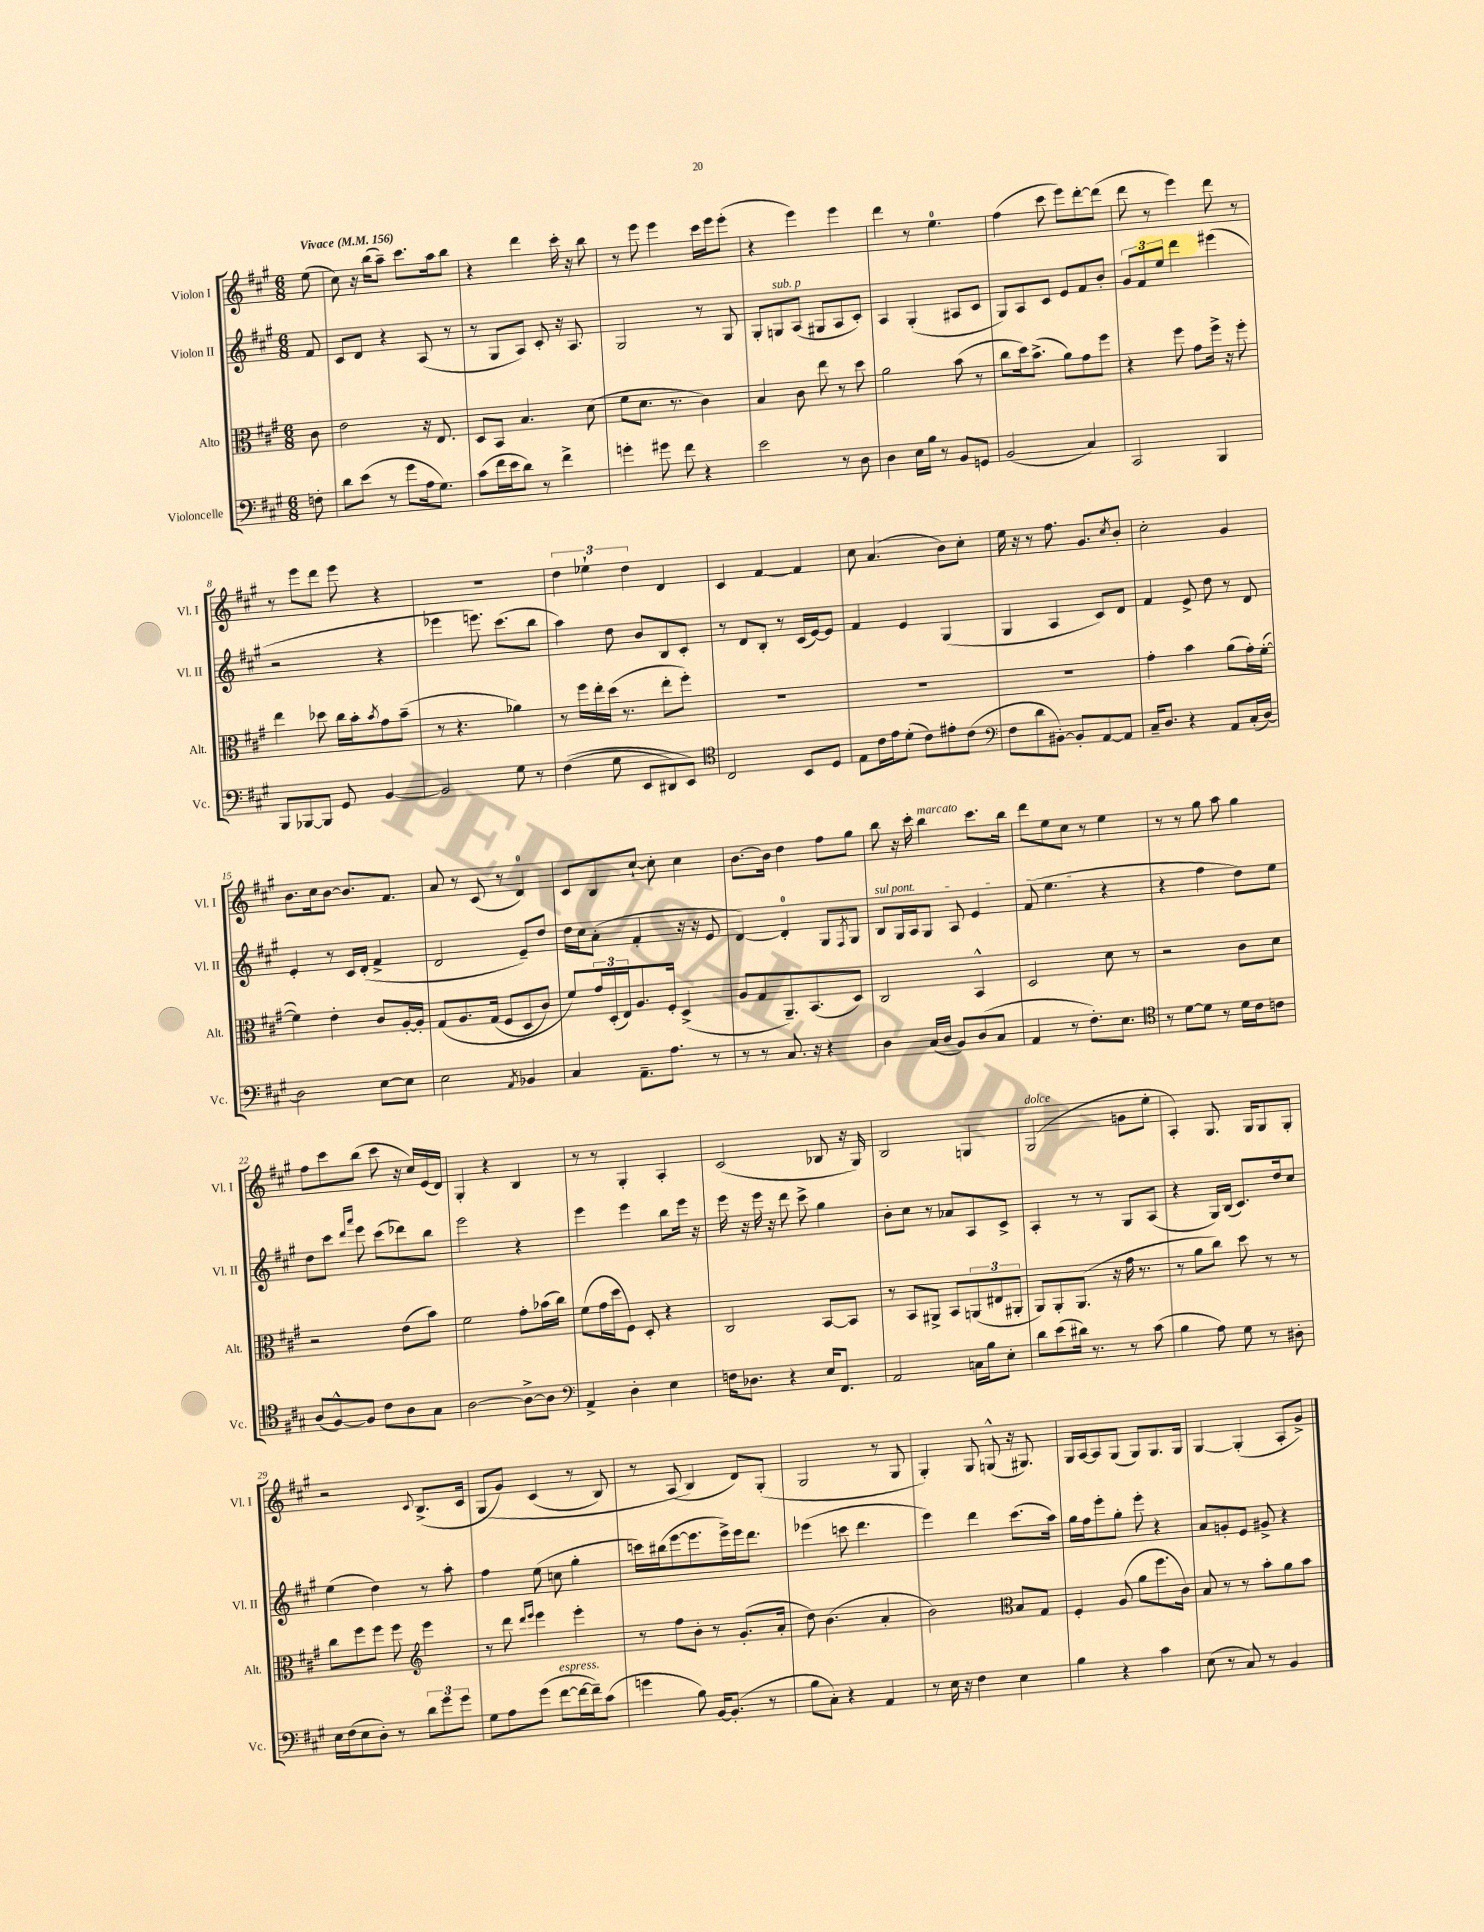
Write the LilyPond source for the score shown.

<<
\new StaffGroup <<
\new Staff = "s0" \with { instrumentName = "Violon I" shortInstrumentName = "Vl. I" } {
    \clef treble \key a \major \numericTimeSignature \time 6/8 \partial 8 \tempo "Vivace" 4 = 156
    e''8( |
    cis''8) r16 b''16( a''8--) cis'''8. a''16 b''8 |
    r4 d'''4 cis'''16-. r16 b''8 |
    r8 e'''8 e'''4 cis'''16 e'''16 e'''8-.( |
    r4 e'''4) e'''4 |
    d'''4 r8 e''4.-0 |
    fis''4( cis'''8 e'''8) d'''8~-. d'''8( |
    d'''8 r8 e'''4) d'''8 r8 |
    r8 e'''8 d'''8 e'''8 r4 |
    R2. |
    \tuplet 3/2 { d''4 ees''4-! d''4 } d'4 |
    cis'4 fis'4~ fis'4 |
    cis''8 a'4.( b'8) cis''8-. |
    e''16 r16 r8 fis''8. gis'8. \acciaccatura { cis''8 } b'8-. |
    cis''2-. gis'4 |
    b'8. cis''16 b'8~ b'8. fis'8. |
    a'8 r8 cis'8( r8 d'4-0) |
    cis'8 b8 cis''8~-! cis''8-. cis''4 |
    b'8.~ b'16 d''4 fis''8 gis''8 |
    b''8 r16 cis'''16-. b''4^\markup { \italic "marcato" } cis'''8. b''16 |
    d'''8 e''8 cis''8 r8 e''4 |
    r8 r8 gis''8 a''8 gis''4 |
    fis''8 cis'''8 b''8( cis'''8 r16 cis''16) e'16( d'16) |
    gis4-. r4 b4 |
    r8 r8 gis4-. a4-. |
    cis'2( bes8 r16 gis16) |
    b2 g4 |
    gis2^\markup { \italic "dolce" }( g'8 e''8-. |
    a4-.) gis8. gis16 gis8 gis8-. |
    r2 \appoggiatura { cis'8 } b8.->( cis'16 |
    gis8\( gis'8) cis'4( r8 b8) |
    r8 a8( b4\) d'8) gis8-.( |
    gis2 r8 gis8 |
    gis4-.) gis8 g8-^( r16 gis8.) |
    gis16 a16~ a8 gis8( gis8) gis8. gis16 |
    gis4~ gis4-.( a8-. gis'8->) \bar "|." |
}
\new Staff = "s1" \with { instrumentName = "Violon II" shortInstrumentName = "Vl. II" } {
    \clef treble \key a \major \numericTimeSignature \time 6/8 \partial 8
    fis'8 |
    cis'8 d'8 r4 a8( r8 |
    r8 gis8 a8) cis'8-. r16 a8. |
    gis2 r8 gis8 |
    gis8-. g8^\markup { \italic "sub. p" } a8( gis8 a8 cis'8-.) |
    a4 gis4-.( ais8 cis'8 |
    gis8) a8 cis'8 e'8 fis'8 b'8-. |
    \tuplet 3/2 { gis'8 fis'8 e''8 } d'''4 eis'''4( |
    r2 r4 |
    ees'''4 e'''8.) cis'''8.( b''8 |
    a''4) d''8 b'8 b8 cis'8-. |
    r8 d'8 b8-. r8 cis'16( e'16~) e'8 |
    fis'4 e'4 gis4( |
    gis4 a4 cis'8) d'8 |
    fis'4 e'8-> d''8 r8 d'8 |
    e'4-. r8 cis'16 d'16-.( fis'4-> |
    d'2 e'8--) d''8 |
    d''16 cis''16 a'8-.( fis'4-. r16 r16 e'8 |
    d'4~) d'4-0-. gis8 \acciaccatura { fis8 } gis8 |
    \once \override TextSpanner.bound-details.left.text = \markup { \italic "sul pont." } b8\startTextSpan gis16 a16 gis8 a8 e'4 |
    fis'8( e''4.\stopTextSpan r4 |
    r4 fis''4 d''8) e''8 |
    d''8 cis'''8 \grace { d'''16 a'''16 } e'''8 cis'''8( des'''8) b''8 |
    e'''2 r4 |
    e'''4 e'''4 b''8 e'''16 r16 |
    e'''16 r16 e'''16 r16 d'''8 cis'''8-> gis''4 |
    b'8-. cis''8 r8 aes'8 a8 cis'8-> |
    a4-. r8 r8 gis8 a8( |
    r4 gis16) b16( cis'8.) d''16 cis''8 |
    e''4( d''4) r8 a''8-. |
    fis''4 e''8( c''8 gis''4-. |
    c'''16) bis''16( e'''8~ e'''8. e'''16->) e'''16 d'''8. |
    ees'''4( c'''8 d'''4. |
    e'''4) d'''4 cis'''8.( a''16) |
    gis''16 fis''16 e'''8-. gis''8-. e'''8-. r4 |
    a'8 g'8-. e'8 gis'8-> r4 \bar "|." |
}
\new Staff = "s2" \with { instrumentName = "Alto" shortInstrumentName = "Alt." } {
    \clef alto \key a \major \numericTimeSignature \time 6/8 \partial 8
    cis'8 |
    e'2 r16 e8. |
    d8 b,8 b4. d'8( |
    fis'8 d'8. r8. cis'4) |
    b4 cis'8 e''8 r8 d''8 |
    a'2 b'8( r8 |
    cis''8 d''16) b'8.->( a'8) gis'8 fis''8 |
    r4 fis''8 gis'8 fis''16-> r16 fis''8-. |
    e''4 des''8 cis''16 b'16-. \acciaccatura { b'8 } gis'8 b'8--( |
    r8 r4. aes'4) |
    r8 fis''16 e''16-. d''16( r8. e''8-. fis''8-.) |
    R2. |
    R2. |
    R2. |
    gis'4-. b'4 a'8( gis'16-.) fis'16~-.( |
    fis'4) e'4-. cis'8 a16~-. a16-. |
    gis8\( a8. gis16( fis8 d8 cis'8) |
    fis'8\) \tuplet 3/2 { gis'16 d16-.( e16) } a8. fis16-. d4->( |
    a8 gis8 a,8.--) b,8.( d8) |
    cis2 b,4-^ |
    d2 d'8 r8 |
    r2 cis'8 d'8 |
    r2 e'8( b'8) |
    fis'2 gis'8-. bes'16( cis''16) |
    fis'8( gis'16 d''16 fis8) d8-. r4 |
    cis2 b,8~ b,8 |
    r8 b,8 ais,8-> b,8 \tuplet 3/2 { a,8( eis8 ais,8-. } |
    a,8) a,8-. a,8.( r16 gis'16 r8. |
    r8 a'8 cis''8) d''8 r8 r8 |
    cis''8 fis''8 fis''8 fis''8 \clef treble e'''4 |
    r8 d'''8 \grace { d'''16 e'''16 } e'''4 e'''4-. |
    r8 fis''8 b'8-. r8 gis'8.-.( a'16-. |
    d''8) b'4.( a'4-. |
    b'2) \clef alto b8 gis8 |
    fis4-. a8( a'8 fis''8. cis'16) |
    b8 r8 r8 b'8-. a'8 b'8 \bar "|." |
}
\new Staff = "s3" \with { instrumentName = "Violoncelle" shortInstrumentName = "Vc." } {
    \clef bass \key a \major \numericTimeSignature \time 6/8 \partial 8
    f8-. |
    d'8 e'8( r8 gis'8 a16 gis8.) |
    cis'8( fis'16 e'16 d'8) r8 fis'4-> |
    g'4-. gis'8 fis'8 r4 |
    e'2 r8 d8 |
    d4 e16 b16 r8 b,8 g,8 |
    b,2( cis4) |
    cis,2 b,,4 |
    b,,8 bes,,8~ bes,,8 gis,8 b,4~ |
    b,2 gis8 r8 |
    fis4(\( gis8 e,8 dis,8) e,8\) |
    \clef tenor cis2 b,8 d8 |
    e8 cis'16 e'16 d'8-.( cis'8) eis'8-. cis'8( |
    \clef bass fis8 d'8 bis,8~-.) bis,8-. a,8~ a,8 |
    cis16-- d8. r4 a,8 cis16-.( d16~) |
    d2 e8~ e8 |
    e2 \acciaccatura { a,8 } bes,4 |
    cis4 a,8.-- a8. r8 |
    r8 r8 cis8. r16 r4 |
    d4 cis16( d16 b,8) d8( cis8 |
    a,4 r8 fis8.-.) e8. |
    \clef tenor r8 d'8~ d'8 r8 d'16 cis'16 c'8 |
    a8( fis8~-^) fis8 cis'8 a8 gis8 |
    a2~ a8~-> a8 |
    \clef bass a,4-> d4-. e4 |
    f16 des8. r4 e16 fis,8. |
    a,2 c16 b16 e8-. |
    d'8 e'8( dis'16) r8. r8 cis'8( |
    b4 a8) gis8 r8 dis8-. |
    e16 fis16( e8 d8-.) r8 \tuplet 3/2 { d'8 gis'8 gis'8 } |
    gis8 a8 gis'8( fis'8~^\markup { \italic "espress." } fis'16~ fis'16--) cis'8( |
    g'4 b8) b,16~ b,8.-.( r8 |
    b8 cis8-.) r4 a,4 |
    r8 e16 r16 fis4 e4 |
    b4 r4 cis'4 |
    e8( r8 cis8) r8 b,4 \bar "|." |
}
>>
>>
